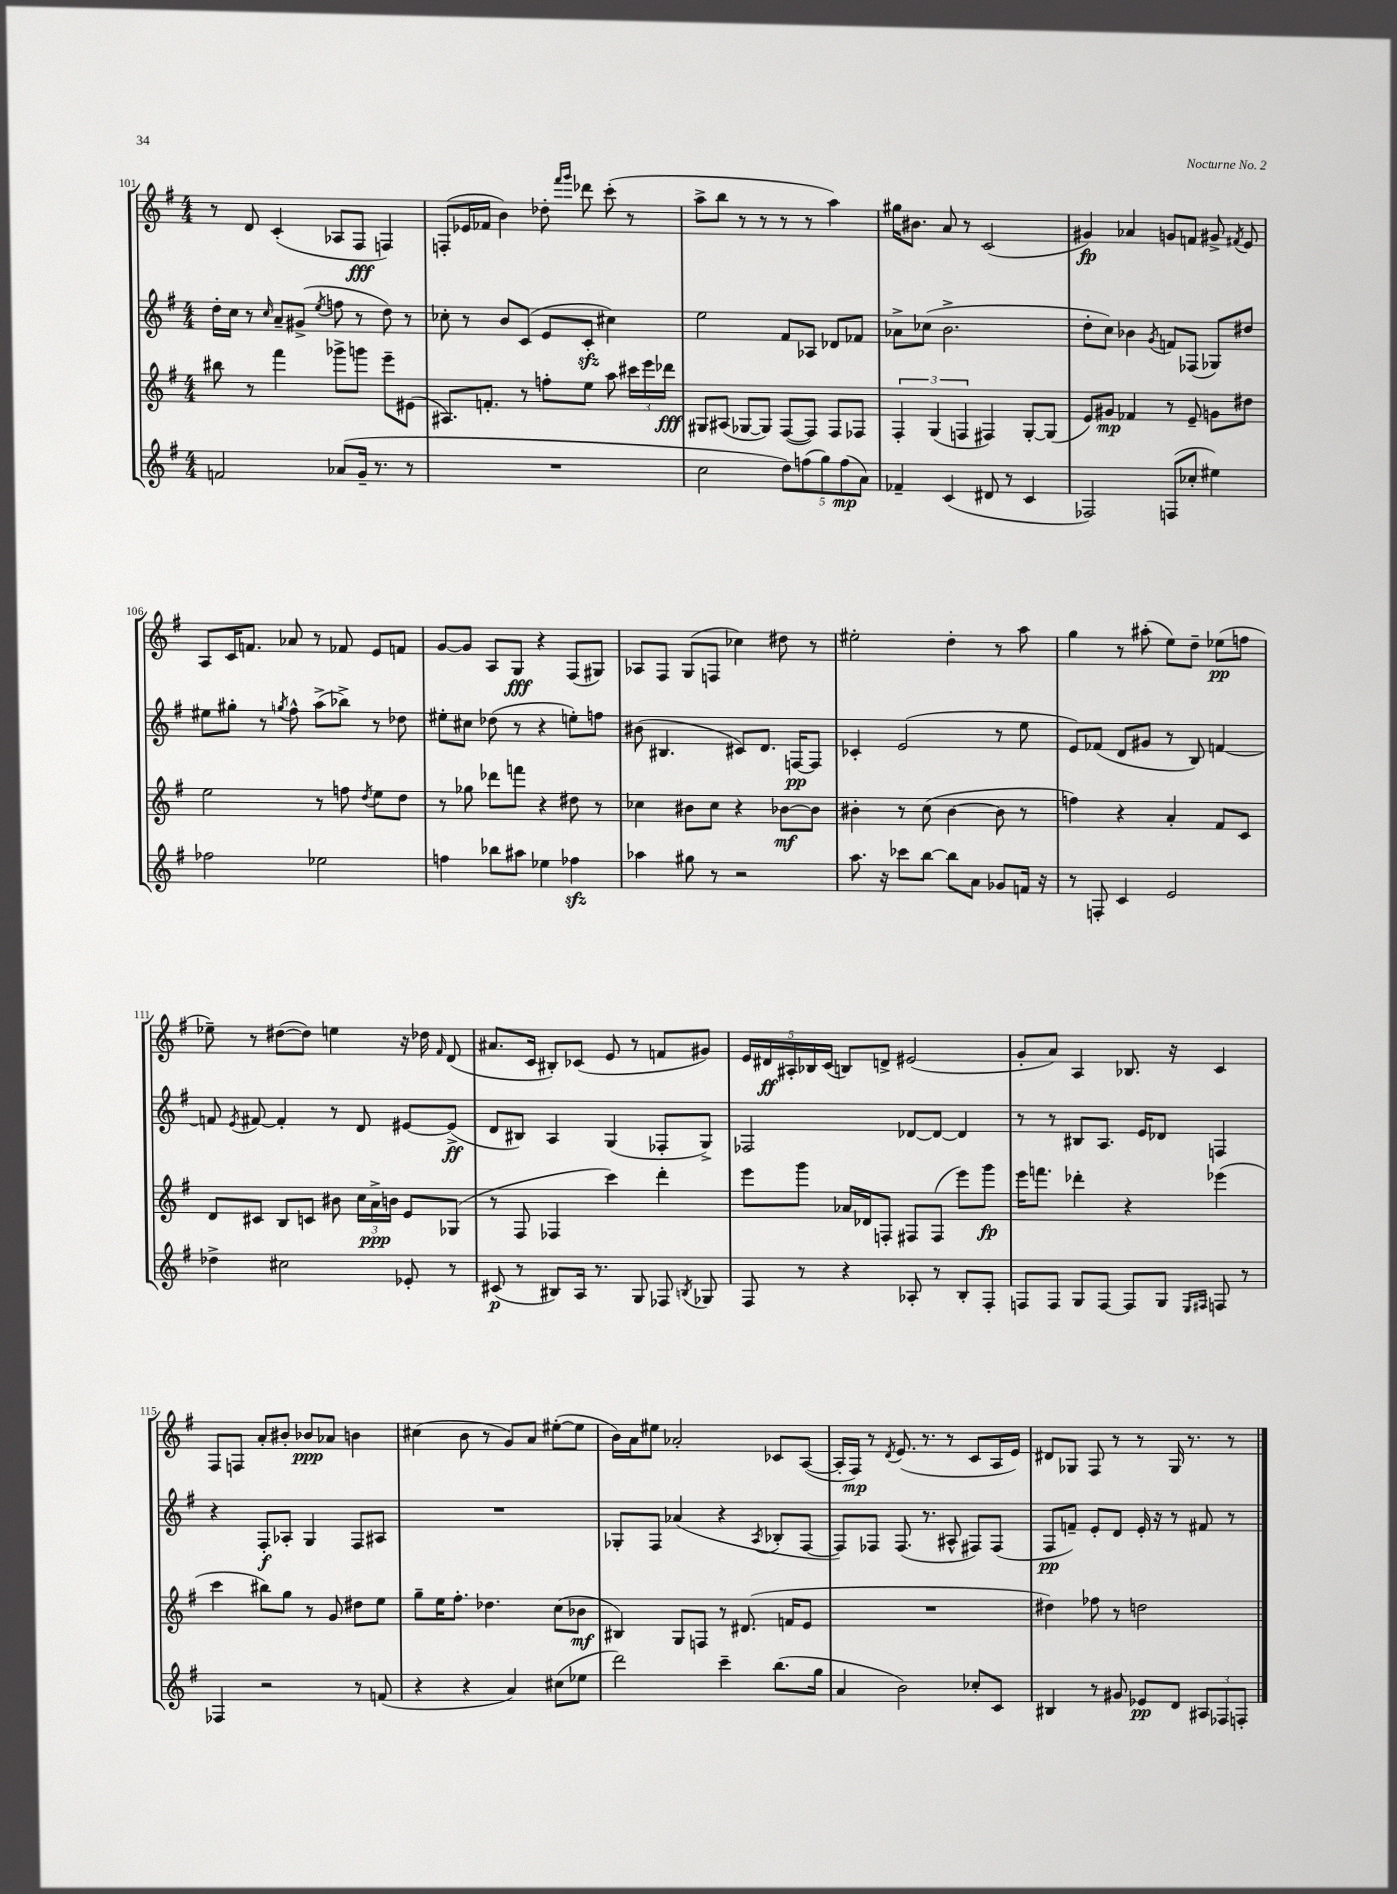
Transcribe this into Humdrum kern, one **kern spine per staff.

**kern	**dynam	**kern	**dynam	**kern	**dynam	**kern	**dynam
*part4	*part4	*part3	*part3	*part2	*part2	*part1	*part1
*staff4	*staff4	*staff3	*staff3	*staff2	*staff2	*staff1	*staff1
*clefG2	*	*clefG2	*	*clefG2	*	*clefG2	*
*k[f#]	*	*k[f#]	*	*k[f#]	*	*k[f#]	*
*M4/4	*	*M4/4	*	*M4/4	*	*M4/4	*
=101	=101	=101	=101	=101	=101	=101	=101
2fn/	.	8bb#X\	.	16dd'\LL	.	8r	.
.	.	.	.	16cc\JJ	.	.	.
.	.	8r	.	8r	.	8d/	.
.	.	.	.	16qqcc/	.	.	.
.	.	4fff#\	.	8a~/L	.	(4c'/	.
.	.	.	.	(8g#X^/J	.	.	.
.	.	.	.	8qee/	.	.	.
(8a-X/L	.	8ggg-X^\L	.	8ffn\	.	8A-X/L	.
16g~/Jk	.	8gggn\J	.	8r	.	8F#/J	fff
8.r	.	.	.	.	.	.	.
.	.	8eee~\L	.	8dd\)	.	4Fn/)	.
8r	.	(8e#X\J	.	8r	.	.	.
=102	=102	=102	=102	=102	=102	=102	=102
1r	.	8.A#X/L)	.	8cc-X'\	.	(8Fn'/L	.
.	.	.	.	8r	.	16e-X/L	.
.	.	8.fn'/J	.	.	.	16f-X/JJ	.
.	.	.	.	8b/L	.	4b\)	.
.	.	8r	.	(8c/J	.	.	.
.	.	8ffn'\L	.	8e/L	.	8dd-X'\	.
.	.	.	.	.	.	16qqfff#/LL	.
.	.	.	.	.	.	16qqggg/JJ	.
.	.	8ee\J	.	8czz'/J	.	8ddd-X\	.
.	.	8aa\	.	4cc#X\)	.	(8ccc'\	.
.	.	24ccc#X\LL	.	.	.	8r	.
.	.	24eee\	.	.	.	.	.
.	.	24ddd-X\JJ	fff	.	.	.	.
=103	=103	=103	=103	=103	=103	=103	=103
2cc\	.	8G#X/L	.	2ee\	.	8aa^\L	.
.	.	(8A#X/J	.	.	.	8bb\J	.
.	.	[8G-X/L	.	.	.	8r	.
.	.	8G-/J])	.	.	.	8r	.
10dd\L)	.	([8F#/L	.	8f#/L	.	8r	.
(10ffn\	.	.	.	.	.	.	.
.	.	8F#/J])	.	8A-X/J	.	8r	.
10gg\)	.	.	.	.	.	.	.
.	.	8F#/L	.	8d-X/L	.	4aa\)	.
(10ff\	mp	.	.	.	.	.	.
.	.	8F-X/J	.	8f-X/J	.	.	.
10a\J)	.	.	.	.	.	.	.
=104	=104	=104	=104	=104	=104	=104	=104
4f-X~/	.	6F#'/	.	8a-X^\L	.	16gg#X\KL	.
.	.	.	.	.	.	8.b#X\J	.
.	.	.	.	(8cc-X\J	.	.	.
.	.	(6G/	.	.	.	.	.
(4c/	.	.	.	2.b^\	.	8a/	.
.	.	6Fn/	.	.	.	.	.
.	.	.	.	.	.	8r	.
8d#X/	.	4F#X/)	.	.	.	(2c/	.
8r	.	.	.	.	.	.	.
4c/	.	[8G'/L	.	.	.	.	.
.	.	(8G/J]	.	.	.	.	.
=105	=105	=105	=105	=105	=105	=105	=105
2F-X/)	.	8e/L)	.	8dd'\L	.	4g#X/)	fp
.	.	8g#X/J	mp	8cc\J)	.	.	.
.	.	4f-X/	.	4b-X\	.	4a-X/	.
.	.	.	.	8qg/	.	.	.
(8Fn/L	.	8r	.	8fn/L	.	8gn/L	.
8cc-X'/J	.	8e~/	.	(8F-X/J	.	8fn/J	.
4ee#X\)	.	8gn\L	.	8G-X/L)	.	8g#X^/	.
.	.	.	.	.	.	8qf#X/	.
.	.	8dd#X\J	.	8dd#X/J	.	8e/	.
!!LO:LB:g=z
=106	=106	=106	=106	=106	=106	=106	=106
2ff-X\	.	2ee\	.	8ee#X\L	.	8A/L	.
.	.	.	.	8gg#X'\J	.	16c/K	.
.	.	.	.	.	.	8.fn/J	.
.	.	.	.	8r	.	.	.
.	.	.	.	8qggn/	.	.	.
.	.	.	.	8ff#^^\	.	8a-X/	.
2ee-X\	.	8r	.	(8aa^\L	.	8r	.
.	.	8ffn\	.	8bb-X^\J)	.	8f-X/	.
.	.	8qdd/	.	.	.	.	.
.	.	8ee\L	.	8r	.	8e/L	.
.	.	8dd\J	.	8dd-X\	.	8fn/J	.
=107	=107	=107	=107	=107	=107	=107	=107
4ffn\	.	8r	.	8ee#X'\L	.	[8g/L	.
.	.	8gg-X\	.	8cc#X\J	.	8g/J]	.
8bb-X\L	.	8ddd-X\L	.	(8dd-X\	.	8A/L	.
8aa#X\J	.	8fffn\J	.	8r	.	8G/J	fff
4ee-X\	.	4r	.	4r	.	4r	.
4ff-Xzz\	.	8dd#X\	.	8een'\L)	.	(8F#/L	.
.	.	8r	.	8ffn\J	.	8G#X/J)	.
=108	=108	=108	=108	=108	=108	=108	=108
4aa-X\	.	4cc-X\	.	(8b#X\	.	8A-X/L	.
.	.	.	.	4.B#X/	.	8F#/J	.
8gg#X\	.	8b#X\L	.	.	.	(8G/L	.
8r	.	8cc-\J	.	.	.	8Fn/J	.
2r	.	4r	.	8c#X/L)	.	4cc-X\)	.
.	.	.	.	8.d/J	.	.	.
.	.	[8b-X\L	mf	.	.	8dd#X\	.
.	.	.	.	[16Fn/KL	pp	.	.
.	.	8b-\J]	.	8F/J]	.	8r	.
=109	=109	=109	=109	=109	=109	=109	=109
8.aa\	.	4b#X'\	.	4c-X'/	.	2ee#X'\	.
16r	.	.	.	.	.	.	.
8ccc-X\L	.	8r	.	(2e/	.	.	.
[8bb\J	.	(8cc\	.	.	.	.	.
8bb\L]	.	[4b#\	.	.	.	4dd'\	.
8a\J	.	.	.	.	.	.	.
8g-X/L	.	8b#\]	.	8r	.	8r	.
16fn/Jk	.	8r	.	8ee\	.	8aa\	.
16r	.	.	.	.	.	.	.
=110	=110	=110	=110	=110	=110	=110	=110
8r	.	4ffn\)	.	8e/L)	.	4gg\	.
8Fn'/	.	.	.	(8f-X/J	.	.	.
4c/	.	4r	.	8d/L	.	8r	.
.	.	.	.	8g#X/J	.	(8aa#X'\	.
2e/	.	4a'/	.	8r	.	8ee\L)	.
.	.	.	.	8B/)	.	8dd~\J	.
.	.	8f#/L	.	[4fn/	.	(8ee-X\L	pp
.	.	8c/J	.	.	.	8ffn\J	.
!!LO:LB:g=z
=111	=111	=111	=111	=111	=111	=111	=111
4dd-X^\	.	8d/L	.	8fn/]	.	8ee-X~\)	.
.	.	.	.	8qe/	.	.	.
.	.	8c#X/J	.	[8f#X/	.	8r	.
2cc#X\	.	8B/L	.	4f#'/]	.	([8dd#X\L	.
.	.	8cn/J	.	.	.	8dd#\J])	.
.	.	8b#X\	.	8r	.	4een\	.
.	.	24cc\LL	.	8d/	.	.	.
.	.	24a^\	ppp	.	.	.	.
.	.	24bn\JJ	.	.	.	.	.
8e-X'/	.	8e/L	.	[8e#X/L	.	16r	.
.	.	.	.	.	.	16dd-X\	.
.	.	.	.	.	.	16qqf#/	.
8r	.	(8G-X/J	.	(8e#^/J]	ff	(8d/	.
=112	=112	=112	=112	=112	=112	=112	=112
(8c#X/	p	8r	.	8d/L	.	8.a#X/L	.
8r	.	8F#/	.	8B#X/J)	.	.	.
.	.	.	.	.	.	16c/Jk	.
8B#X/L)	.	4F-X/	.	4A/	.	8B#X'/L)	.
16A/Jk	.	.	.	.	.	(8c-X/J	.
8.r	.	.	.	.	.	.	.
.	.	4ccc\)	.	(4G/	.	8e/	.
8G/	.	.	.	.	.	8r	.
8F-X/	.	4ddd'\	.	8F-X'/L	.	8fn/L	.
8qBn/	.	.	.	.	.	.	.
8G-X/	.	.	.	8G^/J)	.	8g#X/J)	.
=113	=113	=113	=113	=113	=113	=113	=113
8F#/	.	8eee\L	.	2F-X/	.	20e/LL	.
.	.	.	.	.	.	20d#X/	ff
.	.	.	.	.	.	20A#X'/	.
8r	.	8ggg\J	.	.	.	.	.
.	.	.	.	.	.	20B-X/	.
.	.	.	.	.	.	(20c/JJ	.
4r	.	16a-X/LL	.	.	.	8Bn/L)	.
.	.	16d-X/J	.	.	.	.	.
.	.	8Fn'/J	.	.	.	8dn^/J	.
8A-X'/	.	8F#X/L	.	[8d-X/L	.	(2e#X/	.
8r	.	(8F#/J	.	8d-/J_	.	.	.
8B'/L	.	8eee\L)	.	4d-/]	.	.	.
8F#'/J	.	8ggg\J	fp	.	.	.	.
=114	=114	=114	=114	=114	=114	=114	=114
8Fn/L	.	16eee\KL	.	8r	.	8g'/L	.
.	.	8.fffn\J	.	.	.	.	.
8F/J	.	.	.	8r	.	8a/J)	.
8G/L	.	4ddd-X'\	.	8B#X/L	.	4A/	.
[8F/J	.	.	.	8.A/J	.	.	.
8F/L]	.	4r	.	.	.	8.B-X/	.
.	.	.	.	16e/KL	.	.	.
8G/J	.	.	.	8d-X/J	.	.	.
.	.	.	.	.	.	16r	.
16qqE/LL	.	.	.	.	.	.	.
16qqF#X/JJ	.	.	.	.	.	.	.
8Fn/	.	(4eee-X\	.	4Fn/	.	4c/	.
8r	.	.	.	.	.	.	.
!!LO:LB:g=z
=115	=115	=115	=115	=115	=115	=115	=115
4F-X/	.	4ccc\	.	4r	.	8F#/L	.
.	.	.	.	.	.	8Fn/J	.
2r	.	8bb#X\L)	.	8F#'/L	f	8a'/L	.
.	.	8gg\J	.	8A-X'/J	.	8b#X'/J	.
.	.	8r	.	4G/	.	8b-X/L	ppp
.	.	8g/	.	.	.	8a-X/J	.
8r	.	8dd#X\L	.	8F#/L	.	4bn\	.
(8fn/	.	8ee\J	.	8A#X/J	.	.	.
=116	=116	=116	=116	=116	=116	=116	=116
4r	.	8gg~\L	.	1r	.	(4cc#X\	.
.	.	16ee\K	.	.	.	.	.
.	.	8.ff#'\J	.	.	.	.	.
4r	.	.	.	.	.	8b\	.
.	.	4.dd-X\	.	.	.	8r	.
4a/)	.	.	.	.	.	8g/L)	.
.	.	.	.	.	.	8a/J	.
(8cc#X\L	.	(8cc\L	.	.	.	([8ee#X'\L	.
8ee-X\J	.	8b-X\J	mf	.	.	8ee#\J]	.
=117	=117	=117	=117	=117	=117	=117	=117
2ddd\)	.	4B#X/)	.	8G-X'/L	.	16b\LL)	.
.	.	.	.	.	.	16a\J	.
.	.	.	.	8F#/J	.	8ee#X\J	.
.	.	8G/L	.	(4a-X/	.	2a-X'/	.
.	.	8Fn/J	.	.	.	.	.
4ccc~\	.	8r	.	4r	.	.	.
.	.	(8.d#X/	.	.	.	.	.
.	.	.	.	8qA/	.	.	.
(8.bb\L	.	.	.	8B-X'/L	.	8c-X/L	.
.	.	16fn/KL	.	.	.	.	.
.	.	8e/J	.	[8F#/J	.	([8A/J	.
16gg\Jk	.	.	.	.	.	.	.
=118	=118	=118	=118	=118	=118	=118	=118
4a/	.	1r	.	8F#/L])	.	16A'/LL]	.
.	.	.	.	.	.	16F#/JJ)	mp
.	.	.	.	8F-X/J	.	8r	.
.	.	.	.	.	.	8qd/	.
2b\)	.	.	.	(8.F-/	.	(8.e/	.
.	.	.	.	8.r	.	8.r	.
.	.	.	.	8A#X^^/	.	8r	.
8cc-X'/L	.	.	.	8F#X/L)	.	8c/L	.
8c/J	.	.	.	(8F#/J	.	16A/L	.
.	.	.	.	.	.	16e/JJ)	.
=119	=119	=119	=119	=119	=119	=119	=119
4B#X/	.	4dd#X\)	.	8F#/L	pp	8d#X/L	.
.	.	.	.	8fn~/J)	.	8G-X/J	.
8r	.	8ff-X\	.	8e'/L	.	8F#/	.
8g#X/	.	8r	.	8d/J	.	8r	.
8e-X/L	pp	2ddn\	.	16e'/	.	8r	.
.	.	.	.	16r	.	.	.
8d/J	.	.	.	8r	.	16G-/	.
.	.	.	.	.	.	8.r	.
12A#X/L	.	.	.	8f#X/	.	.	.
12F-X/	.	.	.	.	.	.	.
.	.	.	.	8r	.	8r	.
12Fn'/J	.	.	.	.	.	.	.
==	==	==	==	==	==	==	==
*-	*-	*-	*-	*-	*-	*-	*-
